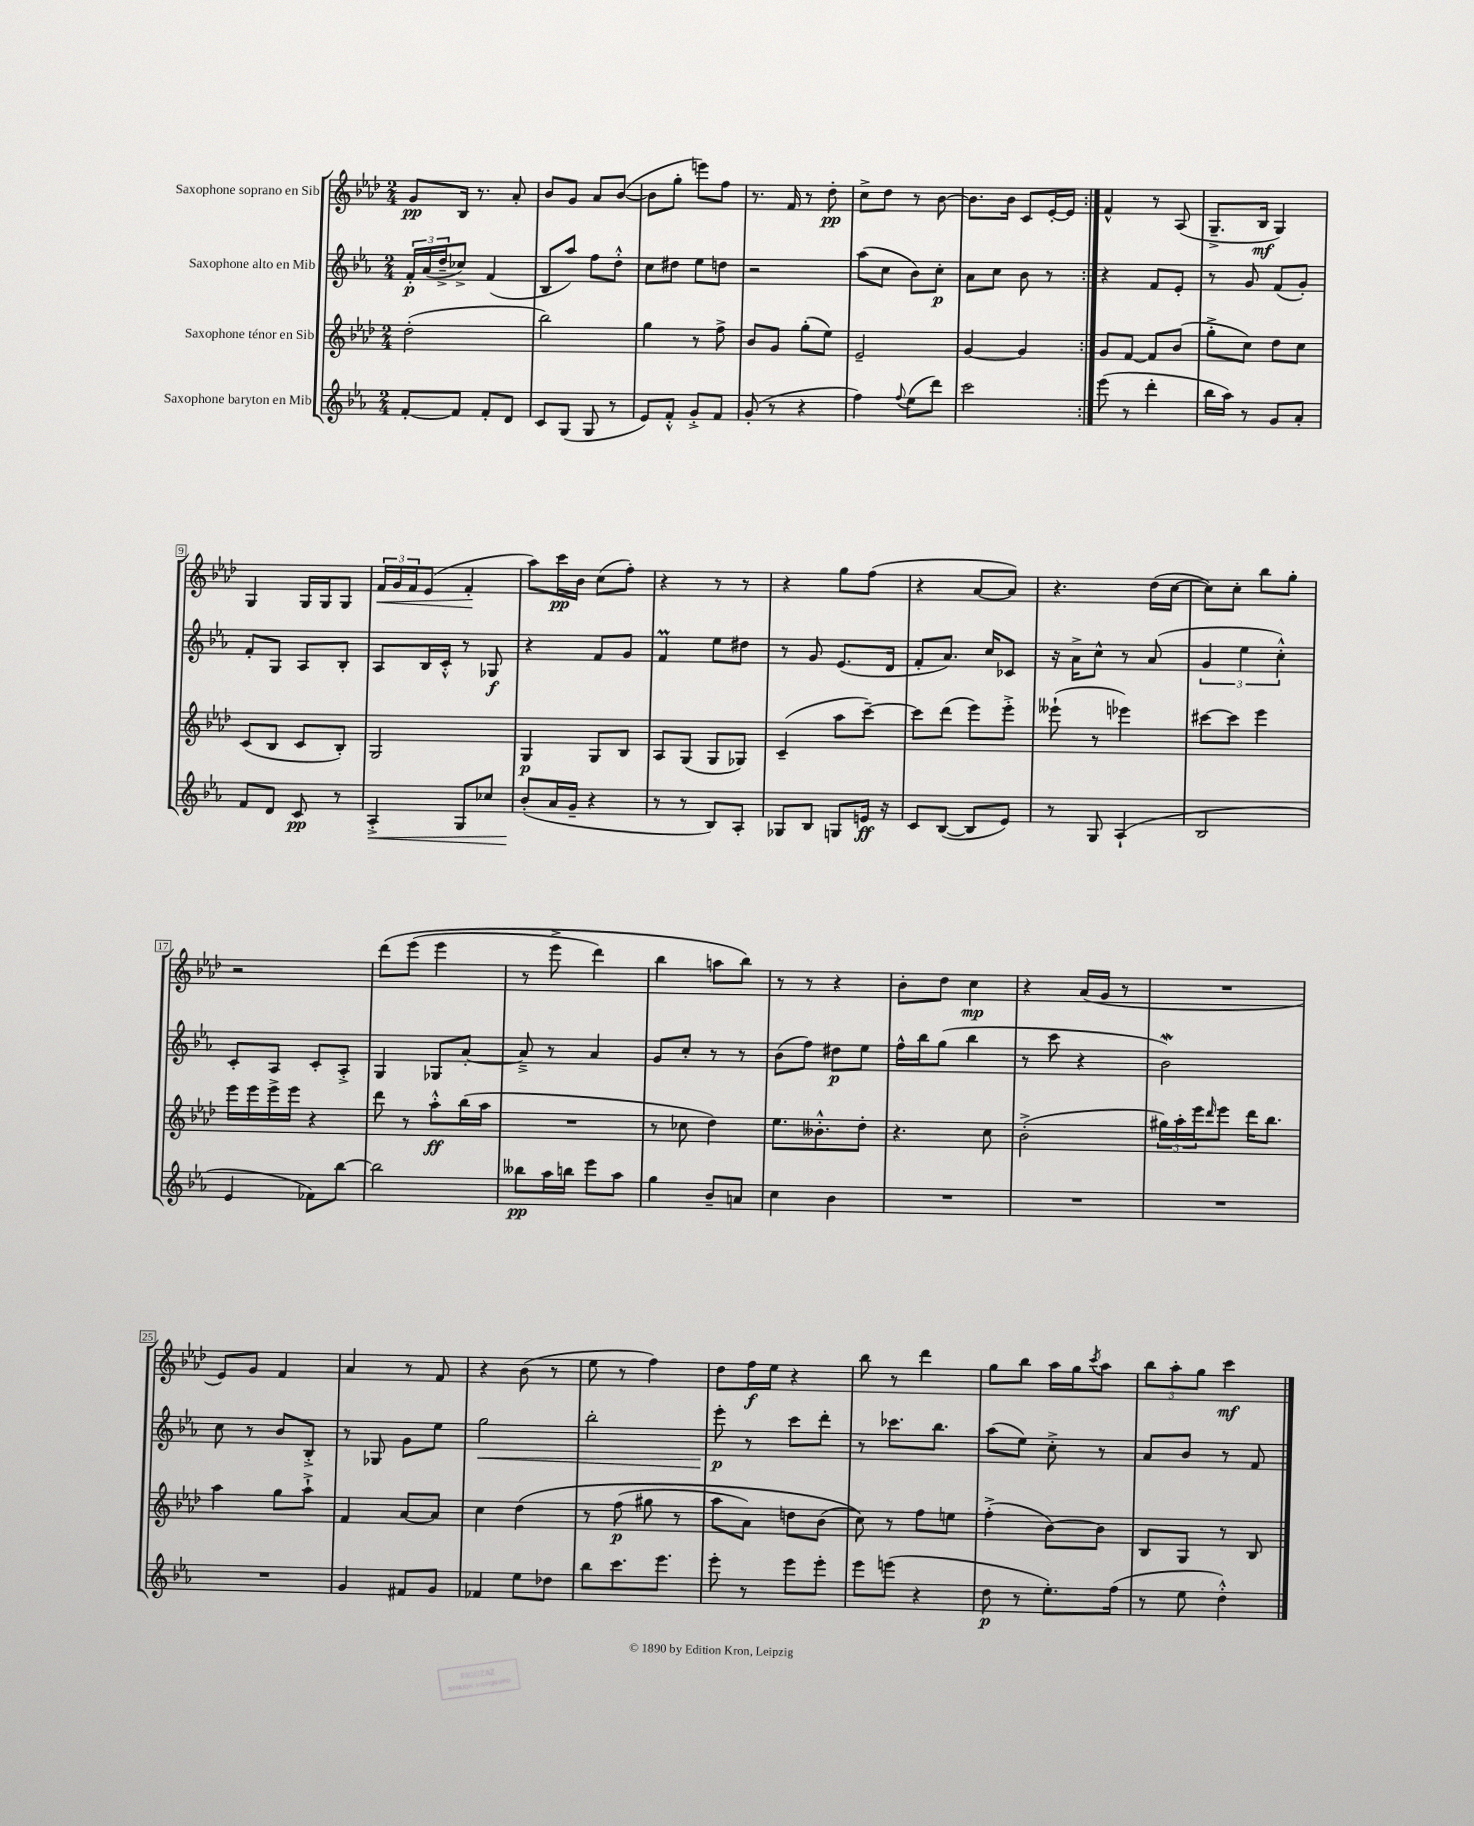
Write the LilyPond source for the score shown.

<<
\new StaffGroup <<
\new Staff = "s0" \with { instrumentName = "Saxophone soprano en Sib" } {
    \clef treble \key aes \major \numericTimeSignature \time 2/4
    \repeat volta 2 { g'8\pp bes16 r8. aes'8-. |
    bes'8 g'8 aes'8 bes'8~( |
    bes'8 g''8-. e'''8) f''8 |
    r8. f'16 r8 des''8-.\pp |
    c''8-> des''8 r8 bes'8~ |
    bes'8. bes'16 c'8 ees'16~-. ees'16 | }
    f'4-^ r8 aes8( |
    g8.---> bes16\mf g4) |
    g4 g16 g16 g8 |
    \tuplet 3/2 { f'16\< g'16 f'16 } ees'8( f'4-.\! |
    aes''8) c'''16\pp bes'16 c''8( f''8-.) |
    r4 r8 r8 |
    r4 g''8 f''8( |
    r4 aes'8~ aes'8) |
    r4. des''16( c''16~ |
    c''8) c''8-. bes''8 g''8-. |
    r2 |
    des'''8\( ees'''8( ees'''4 |
    r8 ees'''8-> des'''4) |
    bes''4 a''8 bes''8\) |
    r8 r8 r4 |
    bes'8-. des''8 c''4\mp |
    r4 aes'16( g'16 r8 |
    R2 |
    ees'8) g'8 f'4 |
    aes'4 r8 f'8 |
    r4 bes'8( r8 |
    ees''8 r8 f''4) |
    des''8 f''16\f ees''16 r4 |
    bes''8 r8 des'''4 |
    g''8 bes''8 aes''16 g''16 \acciaccatura { c'''8 } aes''8 |
    \tuplet 3/2 { bes''8 aes''8-. g''8 } c'''4\mf \bar "|." |
}
\new Staff = "s1" \with { instrumentName = "Saxophone alto en Mib" } {
    \clef treble \key ees \major \numericTimeSignature \time 2/4
    \repeat volta 2 { \tuplet 3/2 { f'16-.\p aes'16( d''16---> } ces''8->) f'4( |
    bes8 aes''8) f''8 d''8-.-^ |
    c''8 dis''8 ees''8 d''8 |
    r2 |
    aes''8( c''8 bes'8) c''8-.\p |
    aes'8 c''8 bes'8 r8 | }
    r4 f'8 ees'8-. |
    r8 g'8 f'8( g'8-.) |
    f'8-. g8 aes8 bes8-. |
    aes8 bes16 c'16-.-^ r8 ges8\f |
    r4 f'8 g'8 |
    f'4\prall ees''8 dis''8 |
    r8 g'8 ees'8.( d'16 |
    f'8-. aes'8.) c''16 ces'8 |
    r16 aes'16-> c''8-^ r8 aes'8( |
    \tuplet 3/2 { g'4 ees''4 c''4-.-^) } |
    c'8-. aes8 c'8-. aes8-.-> |
    g4 ges8 aes'8~-. |
    aes'8---> r8 aes'4 |
    g'8 c''8-. r8 r8 |
    bes'8( f''8) dis''8\p ees''8 |
    f''16-^ bes''16 g''8( bes''4 |
    r8 c'''8 r4 |
    bes'2\mordent) |
    c''8 r8 bes'8 bes8-.-> |
    r8 ges8 g'8 ees''8 |
    g''2\< |
    bes''2-. |
    ees'''8-.\p\! r8 c'''8 d'''8-. |
    r8 ces'''8. bes''8. |
    aes''8( ees''8) c''8-.-> r8 |
    aes'8 bes'8 r8 f'8 \bar "|." |
}
\new Staff = "s2" \with { instrumentName = "Saxophone ténor en Sib" } {
    \clef treble \key aes \major \numericTimeSignature \time 2/4
    \repeat volta 2 { des''2-.( |
    bes''2) |
    g''4 r8 f''8-> |
    bes'8 g'8 g''8-.( ees''8) |
    ees'2-- |
    g'4~ g'4 | }
    g'8 f'8~ f'8 bes'8( |
    g''8-.-> c''8) des''8 c''8 |
    c'8( bes8 c'8 bes8-.) |
    g2 |
    g4\p g8 bes8 |
    aes8 g8( g8 ges8) |
    c'4--( aes''8 c'''8~--) |
    c'''8 des'''8( ees'''8) ees'''8-.-> |
    eeses'''8-!( r8 ees'''4) |
    cis'''8~ cis'''8 ees'''4 |
    ees'''16 ees'''16 ees'''16-> ees'''16 r4 |
    des'''8 r8 aes''8-.-^\ff bes''16( aes''16 |
    R2 |
    r8 ces''8 des''4) |
    ees''8. beses'8.-.-^ des''8-. |
    r4. c''8 |
    bes'2-.->( |
    \tuplet 3/2 { gis''16) aes''16-. ees'''16 } \grace { des'''16 } ees'''8 des'''16 bes''8. |
    aes''4 g''8 aes''8-!-> |
    f'4 aes'8~ aes'8 |
    c''4 des''4\( |
    r8 f''8\p( gis''8 r8 |
    aes''8 aes'8) d''8 bes'8( |
    c''8)\) r8 f''8 e''8 |
    f''4-.->( bes'8~) bes'8 |
    bes8 g8 r8 bes8 \bar "|." |
}
\new Staff = "s3" \with { instrumentName = "Saxophone baryton en Mib" } {
    \clef treble \key ees \major \numericTimeSignature \time 2/4
    \repeat volta 2 { f'8~-. f'8 f'8-. d'8 |
    c'8 g8( g8 r8 |
    ees'8) f'8-.-^ g'8-.-> f'8 |
    g'8-.( r8 r4 |
    f''4) \appoggiatura { f''8 } ees''8( d'''8) |
    c'''2 | }
    ees'''8( r8 d'''4-. |
    bes''16 aes''16) r8 g'8 aes'8-. |
    f'8 d'8 c'8\pp r8 |
    aes4-.->\< g8 ces''8 |
    bes'8-.\!( aes'16 g'16-- r4 |
    r8 r8 bes8) aes8-. |
    ges8 bes8 g8 e'16\ff r16 |
    c'8 bes8~( bes8 ees'8) |
    r8 g8 aes4-!( |
    bes2 |
    ees'4 fes'8) bes''8~ |
    bes''2 |
    beses''8\pp aes''16 b''16 ees'''8 aes''8 |
    g''4 bes'8-- a'8 |
    c''4 bes'4 |
    R2 |
    R2 |
    R2 |
    R2 |
    g'4 fis'8 g'8 |
    fes'4 ees''8 des''8 |
    bes''8 c'''8. ees'''8. |
    ees'''8-. r8 ees'''8 ees'''8-. |
    ees'''8 e'''8( r4 |
    d''8\p r8 ees''8.-.) f''16( |
    r8 ees''8 d''4-.-^) \bar "|." |
}
>>
>>
\layout { \context { \Score \override BarNumber.stencil = #(make-stencil-boxer 0.1 0.3 ly:text-interface::print) } }
